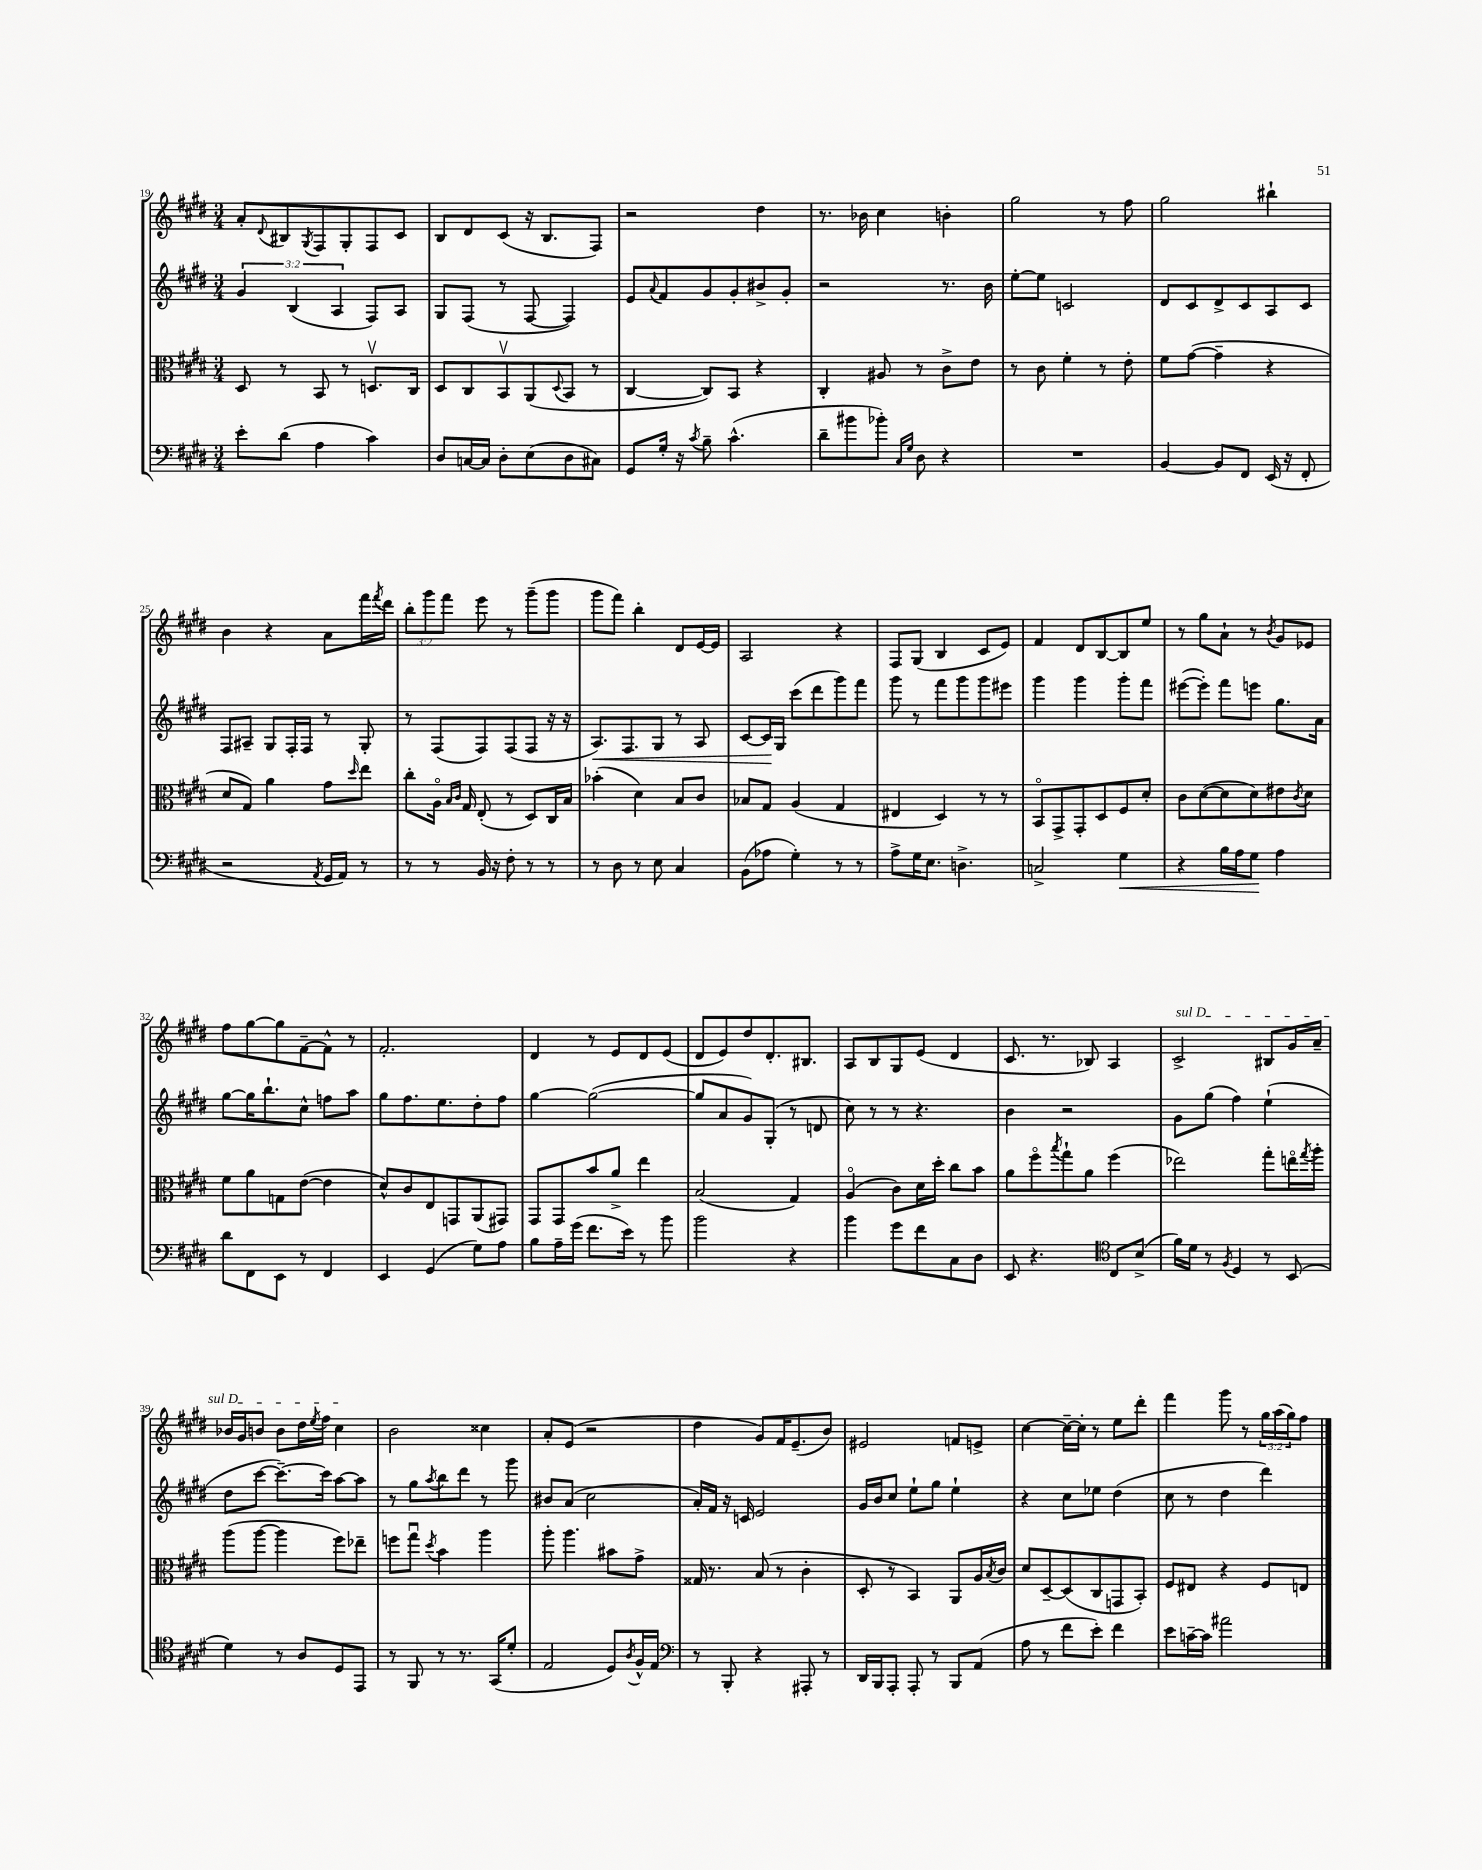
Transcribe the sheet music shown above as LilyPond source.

<<
\new StaffGroup <<
\new Staff = "s0" {
    \clef treble \key e \major \numericTimeSignature \time 3/4 \override Staff.TupletNumber.text = #tuplet-number::calc-fraction-text
    a'8-. \appoggiatura { dis'8 } bis8 \acciaccatura { gis8 } fis8 gis8-. fis8 cis'8 |
    b8 dis'8 cis'8( r16 b8. fis8) |
    r2 dis''4 |
    r8. bes'16 cis''4 b'4-. |
    gis''2 r8 fis''8 |
    gis''2 bis''4-! |
    b'4 r4 a'8 fis'''16 \acciaccatura { fis'''8 } dis'''16 |
    \tuplet 3/2 { b''8-. gis'''8 fis'''8 } e'''8 r8 gis'''8--( gis'''8 |
    gis'''8 fis'''8) b''4-. dis'8 e'16~ e'16 |
    a2 r4 |
    fis8 gis8( b4 cis'8 e'8) |
    fis'4 dis'8 b8~ b8 e''8 |
    r8 gis''8 a'8-! r8 \acciaccatura { b'8 } gis'8 ees'8 |
    fis''8 gis''8~ gis''8 fis'8~-- fis'8-^ r8 |
    fis'2.-. |
    dis'4 r8 e'8 dis'8 e'8( |
    dis'8 e'8) dis''8 dis'8.-. bis8. |
    a8 b8 gis8 e'8( dis'4 |
    cis'8. r8. bes8) a4 |
    \once \override TextSpanner.bound-details.left.text = \markup { \italic "sul D" } cis'2->\startTextSpan bis8 gis'16 a'16-- |
    bes'16 gis'16 b'8 b'8 dis''16 \acciaccatura { e''8 } fis''16 cis''4\stopTextSpan |
    b'2 cisis''4 |
    a'8-. e'8( r2 |
    dis''4 gis'8) fis'16 e'8.--( b'8) |
    eis'2 f'8 e'8-> |
    cis''4~ cis''16~-- cis''16-. r8 e''8 dis'''8-. |
    fis'''4 gis'''8 r8 \tuplet 3/2 { gis''16 a''16( gis''16) } fis''8 \bar "|." |
}
\new Staff = "s1" {
    \clef treble \key e \major \numericTimeSignature \time 3/4 \override Staff.TupletNumber.text = #tuplet-number::calc-fraction-text
    \tuplet 3/2 { gis'4 b4( a4 } fis8) a8 |
    gis8 fis8( r8 fis8~ fis4) |
    e'8 \appoggiatura { a'8 } fis'8 gis'8 gis'8-. bis'8-> gis'8-. |
    r2 r8. b'16 |
    e''8~-. e''8 c'2 |
    dis'8 cis'8 dis'8-> cis'8 a8 cis'8 |
    fis8 ais8-- gis8 fis16-. fis16 r8 gis8-. |
    r8 fis8( fis8) fis8( fis8 r16 r16 |
    a8.\<) fis8. gis8 r8 a8 |
    cis'8~ cis'16\! gis16 cis'''8( dis'''8 gis'''8) fis'''8 |
    gis'''8 r8 fis'''8 gis'''8 gis'''8 eis'''8 |
    gis'''4 gis'''4 gis'''8-. fis'''8 |
    eis'''8~( eis'''8-.) fis'''8 e'''8 gis''8. a'16 |
    gis''8~ gis''16 b''8.-! cis''8-^ f''8 a''8 |
    gis''8 fis''8. e''8. dis''8-. fis''8 |
    gis''4~ gis''2~( |
    gis''8 a'8 gis'8) gis8-.( r8 d'8 |
    cis''8) r8 r8 r4. |
    b'4 r2 |
    gis'8 gis''8( fis''4) e''4-!( |
    dis''8 cis'''8~ cis'''8.~--) cis'''16 a''8~ a''8 |
    r8 gis''8 \acciaccatura { a''8 } b''8 dis'''8 r8 gis'''8 |
    bis'8 a'8( cis''2 |
    a'16-.) fis'16 r16 c'16 e'2 |
    gis'16 b'16 cis''8 e''8-! gis''8 e''4-! |
    r4 cis''8 ees''8 dis''4( |
    cis''8 r8 dis''4 dis'''4) \bar "|." |
}
\new Staff = "s2" {
    \clef alto \key e \major \numericTimeSignature \time 3/4
    dis8 r8 b,8 r8 d8.\upbow cis16 |
    dis8 cis8 b,8\upbow a,8( \appoggiatura { dis8 } b,8 r8 |
    cis4~ cis8) b,8 r4 |
    cis4-. ais8 r8 cis'8-> e'8 |
    r8 cis'8 fis'4-. r8 e'8-. |
    fis'8 gis'8~( gis'4-- r4 |
    dis'8 gis8) a'4 gis'8 \grace { dis''16 } e''8 |
    cis''8-. a16\flageolet \grace { b16 cis'16 } gis16 e8-.( r8 dis8) cis16 b16 |
    bes'4-.( dis'4) b8 cis'8 |
    bes8 gis8 a4( gis4 |
    eis4 dis4) r8 r8 |
    b,8\flageolet gis,8-> gis,8-. dis8 fis8 dis'8-. |
    cis'8 dis'8~( dis'8 dis'8) eis'8 \acciaccatura { cis'8 } dis'8 |
    fis'8 a'8 g8 e'8~( e'4 |
    dis'8-^) cis'8 e8 g,8 a,8( gis,8) |
    gis,8 gis,8 b'8 a'8-> e''4 |
    b2( gis4) |
    a4\flageolet( cis'8) dis'16 dis''16-. cis''8 b'8 |
    a'8 fis''8\flageolet \acciaccatura { b''8 } gis''8-! a'8 fis''4( |
    ees''2) gis''8-. e''16\flageolet \acciaccatura { gis''8 } a''16-. |
    a''8( a''8~ a''4 fis''8) ees''8-- |
    f''8 gis''8\downbow \acciaccatura { dis''8 } b'4 a''4 |
    a''8-. a''4. bis'8 gis'8-> |
    gisis16 r8. b8( r8 cis'4-. |
    dis8-. r8 b,4) a,8 a16 \acciaccatura { b8 } cis'16 |
    dis'8 dis8~-- dis8( cis8 g,8 b,8-.) |
    fis8 eis8 r4 fis8 e8 \bar "|." |
}
\new Staff = "s3" {
    \clef bass \key e \major \numericTimeSignature \time 3/4
    e'8-. dis'8( a4 cis'4) |
    dis8 c16~ c16 dis8-. e8( dis8 cis8) |
    gis,8 gis16-. r16 \acciaccatura { cis'8 } b8-- cis'4.-^( |
    dis'8-- bis'8 bes'8-.) \grace { cis16 gis16 } dis8 r4 |
    R2. |
    b,4~ b,8 fis,8 e,16( r16 fis,8-. |
    r2 \acciaccatura { a,8 } gis,16 a,16) r8 |
    r8 r8 b,16 r16 fis8-. r8 r8 |
    r8 dis8 r8 e8 cis4 |
    b,8( aes8 gis4-.) r8 r8 |
    a8-> gis16 e8. d4.-> |
    c2-> gis4\< |
    r4 b16 a16 gis8\! a4 |
    dis'8 fis,8 e,8 r8 fis,4 |
    e,4 gis,4( gis8) a8 |
    b8 a16-- gis'16( fis'8. e'16) r8 b'8 |
    b'2 r4 |
    b'4 gis'8 fis'8 cis8 dis8 |
    e,8 r4. \clef tenor cis8 b8->( |
    fis'16) dis'16 r8 \acciaccatura { fis8 } dis4 r8 b,8( |
    dis'4) r8 a8 dis8 e,8 |
    r8 fis,8 r8 r8. gis,16( dis'8-. |
    e2 dis8) \acciaccatura { a8 } fis16-^ e16 |
    \clef bass r8 b,,8-. r4 ais,,8-. r8 |
    dis,16 b,,16 a,,8-. a,,8-. r8 b,,8 a,8( |
    a8 r8 fis'8 e'8-.) fis'4 |
    e'8 c'16~-- c'16 ais'2 \bar "|." |
}
>>
>>
\layout { \context { \Score currentBarNumber = #19 } }
